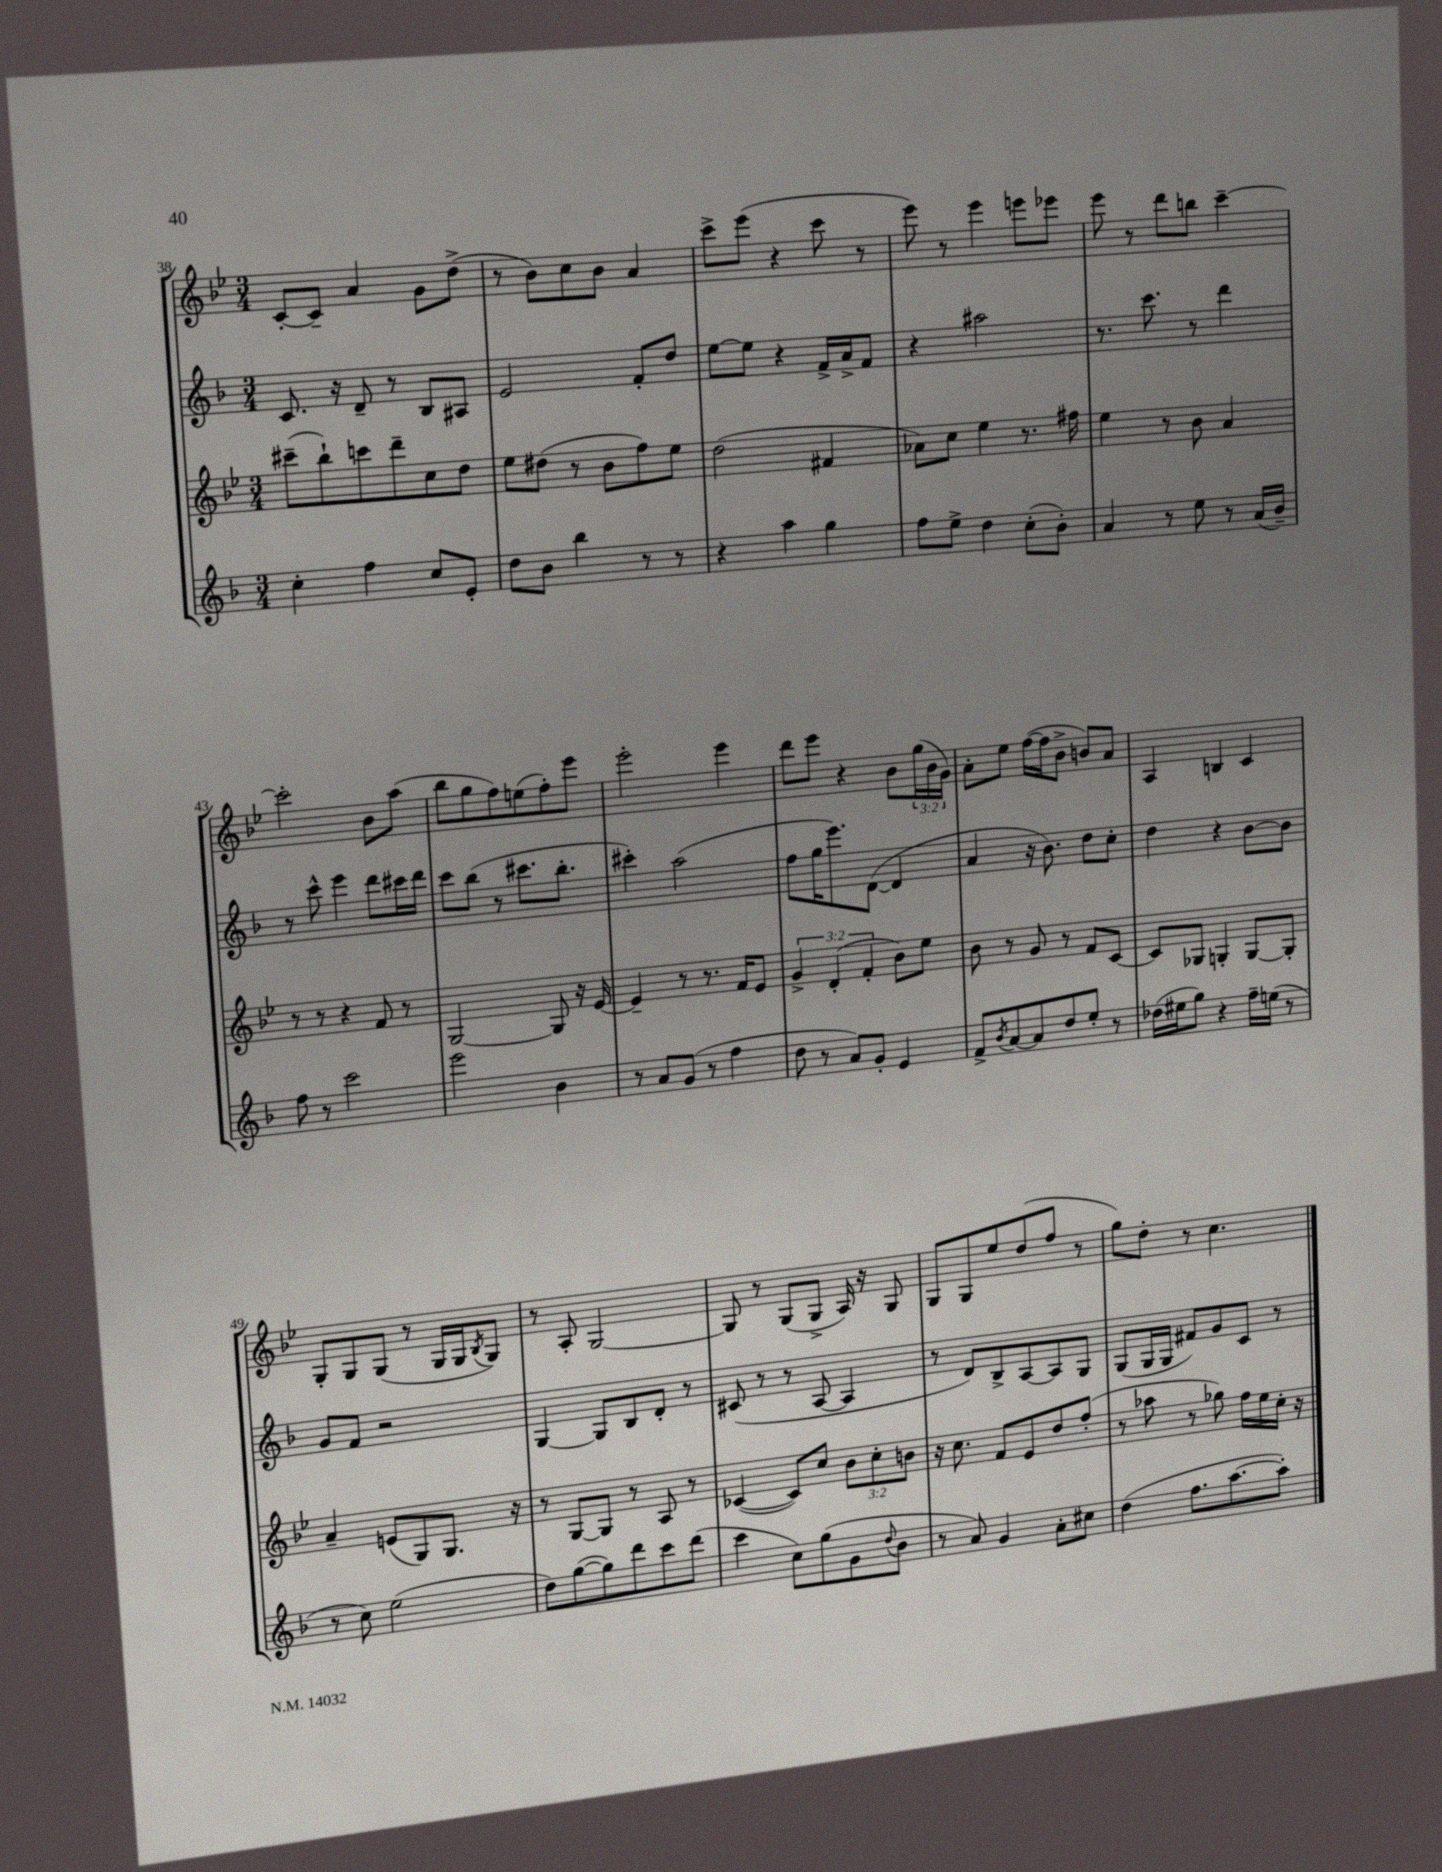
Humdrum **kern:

**kern	**kern	**kern	**kern
*staff4	*staff3	*staff2	*staff1
*clefG2	*clefG2	*clefG2	*clefG2
*k[b-]	*k[b-e-]	*k[b-]	*k[b-e-]
*M3/4	*M3/4	*M3/4	*M3/4
4cc'\	(8ccc#~\L	8.c/	[8c'/L
.	8bb-`\)	.	8c~/]J
.	.	16r	.
4ff\	8ccc\	8d~/	4a/
.	8ddd~\	8r	.
8cc/L	8cc\	8B-/L	8g\L
8e'/J	8dd\J	8A#/J	(8dd^\J
=	=	=	=
8dd\L	8ee-\L	2e/	8r
8b-\J	(8dd#\J	.	8b-\L)
4bb-\	8r	.	8cc\
.	8b-\L	.	8b-\J
8r	8ff\)	8f'/L	4a/
8r	8ee-\J	8dd/J	.
=	=	=	=
4r	(2dd\	[8ee\L	8ccc^\L
.	.	8ee\]J	(8eee-\J
4aa\	.	4r	4r
4gg\	4f#/	16f^/LL	8ccc\
.	.	16a^/J	.
.	.	8f/J	8r
=	=	=	=
8ff\L	8a-\L)	4r	8eee-\)
8ee^\J	8cc\J	.	8r
4dd\	4ee-\	2aa#\	4eee-\
(8cc'\L	8.r	.	8eee\L
8b-'\J)	.	.	8eee-\J
.	16ff#\	.	.
=	=	=	=
4a/	4ee-\	8.r	8eee-\
.	.	.	8r
.	.	8.ccc\	.
8r	8r	.	8ddd\L
8ee\	8b-\	8r	8bb\J
8r	4a/	4ddd\	[4ccc~\
(16a/LL	.	.	.
16b-~/JJ)	.	.	.
=	=	=	=
8ff\	8r	8r	2ccc'\]
8r	8r	8ccc^^\	.
2ccc\	4r	4eee\	.
.	8f/	8ddd\L	8b-\L
.	8r	16ccc#\L	(8aa\J
.	.	16ddd\JJ	.
=	=	=	=
2eee\	[2G/	8ccc\L	8bb-\L
.	.	(8bb-\J	8gg\
.	.	8r	8ff\)
.	.	8.ccc#\L	(8ee\
4b-\	8G/]	.	8ff'\)
.	.	8.bb-'\J	.
.	16r	.	8eee-\J
.	[16e-/	.	.
=	=	=	=
8r	4e-~/]	4ccc#'\)	2eee-'\
8a/L	.	.	.
(8g/J	8r	(2aa\	.
8r	8.r	.	.
4ff\	.	.	4eee-\
.	16f/LK	.	.
.	8e-/J	.	.
=	=	=	=
8dd\	6g^/	8ff\L	8ddd\L
8r	.	16gg\K	8eee-\J
.	(6d'/	.	.
.	.	8.eee\)	.
8a/L)	.	.	4r
.	6f'/	.	.
8g'/J	.	([8d\J	.
4e/	8b-\L)	4d/]	8b-\L
.	8ee-\J	.	(24gg\L
.	.	.	24b-\
.	.	.	24g\JJ)
=	=	=	=
8f^/L	8b-\	4a/	8a'\L
8qb-/	.	.	.
[8a/	8r	.	8ee-\J
8a/]	8g/	16r	([16ff\LL
.	.	8.b-\)	16ff\]J
8dd/	8r	.	8b-^\J
8ee'/J	8f/L	8dd\L	8b/L)
8r	[8c/J	8cc'\J	8a/J
=	=	=	=
(16dd-\LL	8c/]L	4dd\	4A/
16ee#\J	.	.	.
8gg\J)	8G-/J	.	.
4r	4G'/	4r	4B/
16ff~\LL	[8G/L	[8b-\L	4c/
(16ee\JJ	.	.	.
8r	8G'/]J	8b-\]J	.
=	=	=	=
8r	4a~/	8g/L	8G'/L
8cc\)	.	8f/J	8G/
(2ee\	(8e/L	2r	(8G/J
.	8G/)	.	8r
.	8.G/J	.	16G/LL
.	.	.	16G/J
.	.	.	8qB-/
.	.	.	8G/J)
.	16r	.	.
=	=	=	=
8dd\L)	8r	[4G/	8r
([8gg\	[8G/L	.	8A'/
8gg\])	8G/]J	8G/]L	[2G/
8ddd\	8r	8B-/	.
8ccc\	8A/	8d'/J	.
(8ddd\J	8r	8r	.
=	=	=	=
4ccc\	([4c-/	(8c#/	8G/]
.	.	8r	8r
8cc\L)	8c-/]L)	8r	(8G/L
(8gg\	8cc/J	[8A/	8G^/J
8g\	12b-\L	4A/]	16A/)
.	.	.	16r
.	12cc'\	.	.
8qqdd/	.	.	.
8b-\J	.	.	8G/
.	12b\J	.	.
=	=	=	=
8r	16r	8r	8G/L
.	8.cc\	.	.
8a/)	.	8d/L)	8G/
4g/	8f/L	8B-^/	8ee-/
.	8e-/	[8A/	(8dd/
8a'\L	8dd/	8A/]	8ff/J
8cc#\J	(8ff'/J	8G/J	8r
=	=	=	=
(4dd\	8r	(8G/L	8gg\L)
.	8aa-\	16G/L	8dd'\J
.	.	16G/JJ	.
8.ff\L	8r	8f#/L)	8r
.	8gg-\)	8g/	4.cc\
[8.aa\	.	.	.
.	16ff\LL	8c/J	.
.	16ee-\	.	.
8aa'\]J)	16cc'\JJ	8r	.
.	16r	.	.
==	==	==	==
*-	*-	*-	*-
